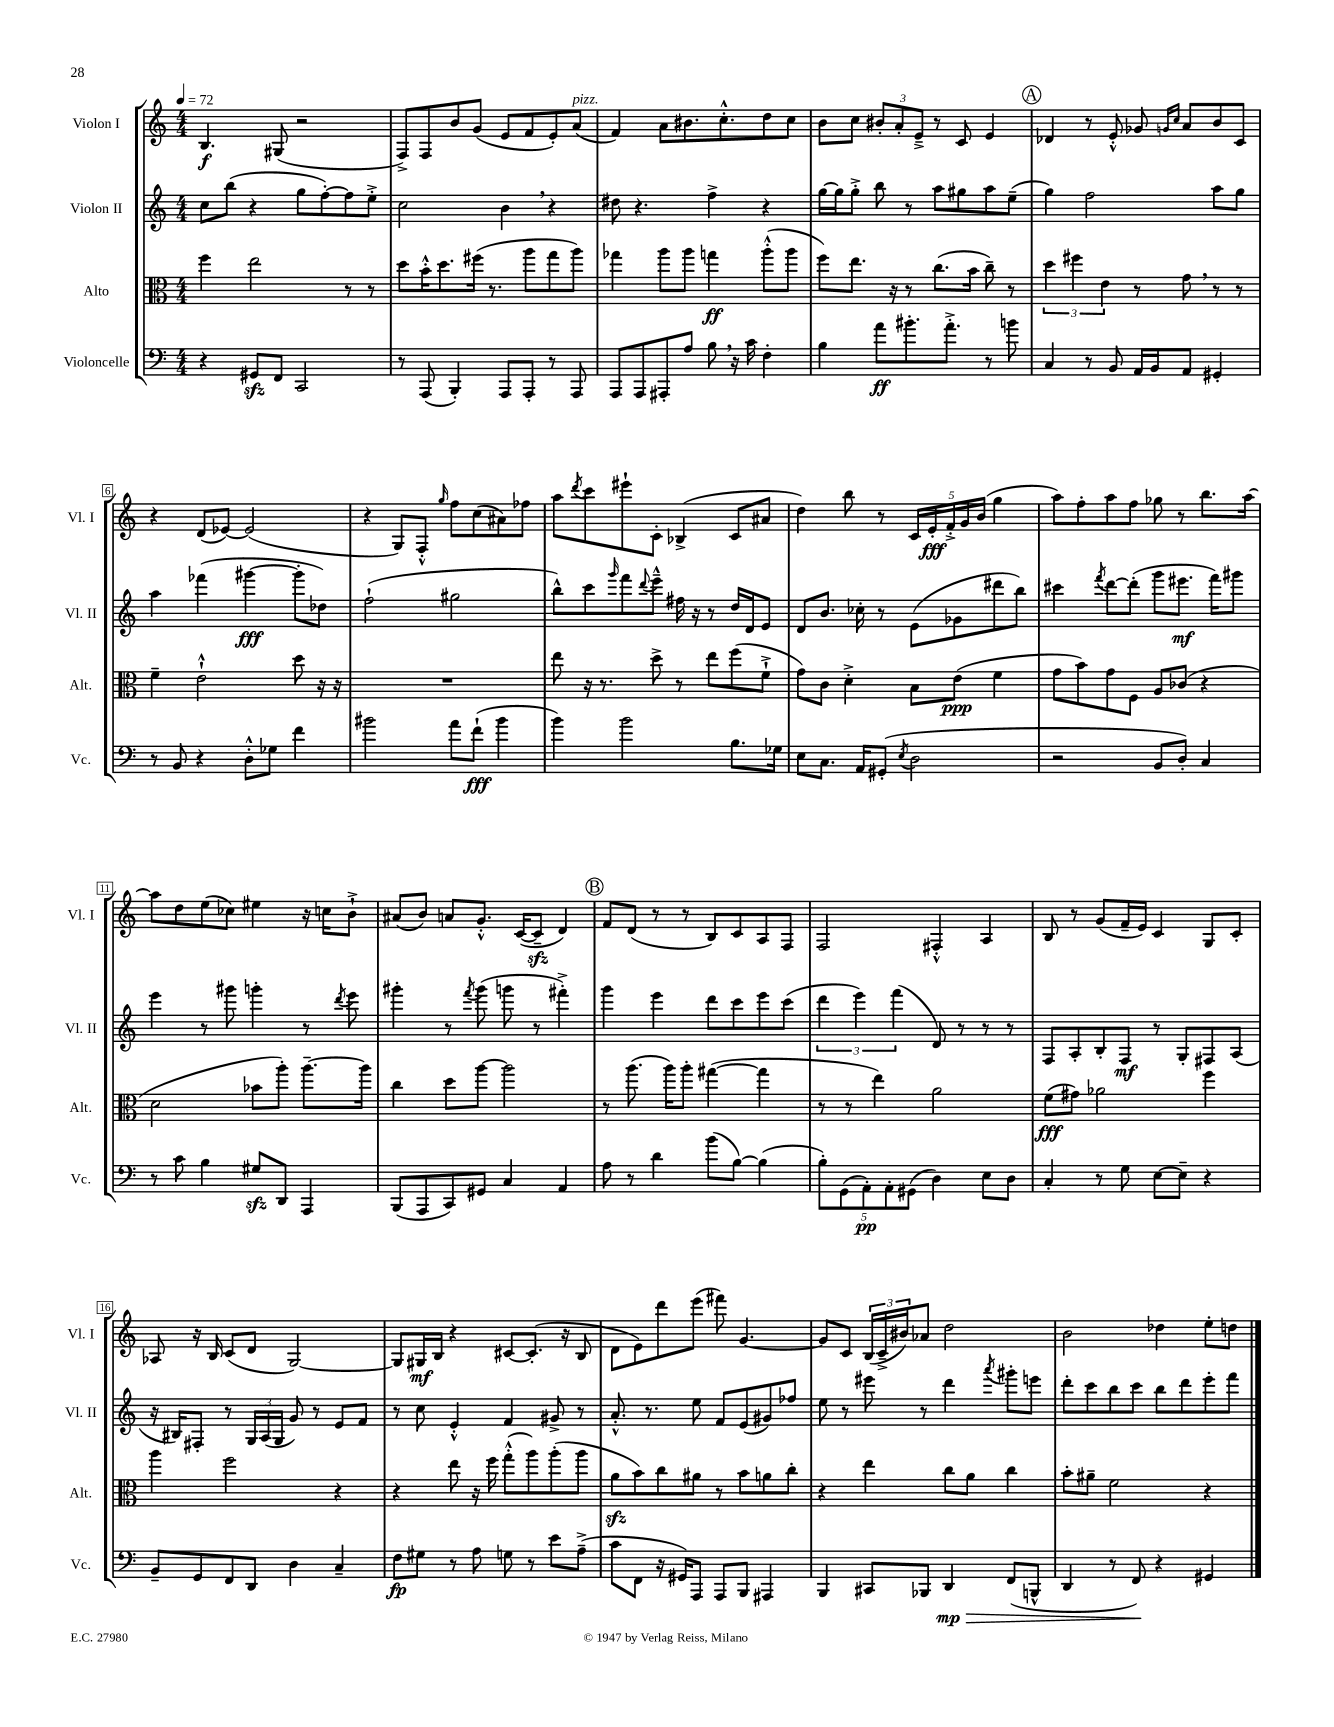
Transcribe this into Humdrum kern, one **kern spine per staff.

**kern	**dynam	**kern	**dynam	**kern	**dynam	**kern	**dynam
*part4	*part4	*part3	*part3	*part2	*part2	*part1	*part1
*staff4	*staff4	*staff3	*staff3	*staff2	*staff2	*staff1	*staff1
*I"Violoncelle	*	*I"Alto	*	*I"Violon II	*	*I"Violon I	*
*I'Vc.	*	*I'Alt.	*	*I'Vl. II	*	*I'Vl. I	*
*clefF4	*	*clefC3	*	*clefG2	*	*clefG2	*
*k[]	*	*k[]	*	*k[]	*	*k[]	*
*M4/4	*	*M4/4	*	*M4/4	*	*M4/4	*
*MM72	*	*MM72	*	*MM72	*	*MM72	*
=1	=1	=1	=1	=1	=1	=1	=1
4r	.	4ff\	.	8cc\L	.	4.B/	f
.	.	.	.	(8bb\J	.	.	.
8GG#Xzz/L	.	2ee\	.	4r	.	.	.
8FF/J	.	.	.	.	.	(8G#X/	.
2CC/	.	.	.	8gg\L	.	2r	.
.	.	.	.	[8ff'\)	.	.	.
.	.	8r	.	8ff\]	.	.	.
.	.	8r	.	8ee'^\J	.	.	.
=2	=2	=2	=2	=2	=2	=2	=2
8r	.	8dd\L	.	2cc\	.	8F^/L)	.
(8AAA/	.	16b'^^\K	.	.	.	8F/	.
.	.	8.dd\	.	.	.	.	.
4BBB'/)	.	.	.	.	.	8b/	.
.	.	(16ff#X\Jk	.	.	.	(8g/J	.
.	.	8.r	.	.	.	.	.
8AAA/L	.	.	.	4b,\	.	8e/L	.
8AAA'/J	.	8aa\L	.	.	.	8f/	.
8r	.	8gg\	.	4r	.	8e'/)	.
!	!	!	!	!	!	!LO:TX:a:i:t=pizz.	!
8AAA/	.	8aa\J)	.	.	.	(8a/J	.
=3	=3	=3	=3	=3	=3	=3	=3
8AAA/L	.	4gg-X\	.	8dd#X\	.	4f/)	.
8AAA/	.	.	.	4.r	.	.	.
8AAA#X'/	.	8aa\L	.	.	.	8a\L	.
8A/J	.	8aa\J	.	.	.	8.b#X\	.
8B,\	.	4ggn\	ff	4ff^\	.	.	.
.	.	.	.	.	.	8.cc'^^\	.
16r	.	.	.	.	.	.	.
16c\	.	.	.	.	.	.	.
4F'\	.	(8aa'^^\L	.	4r	.	8dd\	.
.	.	8aa\J	.	.	.	8cc\J	.
=4	=4	=4	=4	=4	=4	=4	=4
4B\	.	8ff\L)	.	[16gg\LL	.	8b\L	.
.	.	.	.	16gg\J]	.	.	.
.	.	8.ee\J	.	8gg'^\J	.	8cc\J	.
8a\L	ff	.	.	8bb\	.	12b#X'/L	.
.	.	16r	.	.	.	.	.
.	.	.	.	.	.	12a'/	.
8.b#X'\	.	8r	.	8r	.	.	.
.	.	.	.	.	.	12e~^/J	.
.	.	(8.cc\L	.	8aa\L	.	8r	.
8.a'^\J	.	.	.	.	.	.	.
.	.	.	.	8gg#X\	.	8c/	.
.	.	16b\Jk	.	.	.	.	.
8r	.	8cc~\)	.	8aa\	.	4e/	.
8bn\	.	8r	.	(8ee~\J	.	.	.
!!LO:REH:place=s1:t=A
=5	=5	=5	=5	=5	=5	=5	=5
4C/	.	6dd\	.	4gg\)	.	4d-X/	.
.	.	6ff#X\	.	.	.	.	.
8r	.	.	.	2ff\	.	8r	.
.	.	6e\	.	.	.	.	.
8BB/	.	.	.	.	.	8e'^^/	.
16AA/LL	.	8r	.	.	.	8g-X/	.
16BB/J	.	.	.	.	.	.	.
.	.	.	.	.	.	16qqgn/LL	.
.	.	.	.	.	.	16qqcc/JJ	.
8AA/J	.	8g,\	.	.	.	8a/L	.
4GG#X'/	.	8r	.	8aa\L	.	8b/	.
.	.	8r	.	8gg\J	.	8c/J	.
!!LO:LB:g=z
=6	=6	=6	=6	=6	=6	=6	=6
8r	.	4f~\	.	4aa\	.	4r	.
8BB/	.	.	.	.	.	.	.
4r	.	2e`^^\	.	(4fff-X\	.	(8d/L	.
.	.	.	.	.	.	[8e-X/J)	.
8D'^^\L	.	.	.	[4ggg#X\	fff	(2e-/]	.
8G-X\J	.	.	.	.	.	.	.
4f\	.	8dd\	.	8ggg#'\L]	.	.	.
.	.	16r	.	8dd-X\J)	.	.	.
.	.	16r	.	.	.	.	.
=7	=7	=7	=7	=7	=7	=7	=7
2b#X\	.	1r	.	(2ff`\	.	4r	.
.	.	.	.	.	.	8G/L)	.
.	.	.	.	.	.	8F'^^/J	.
.	.	.	.	.	.	16qqgg/	.
8a\L	.	.	.	2gg#X\	.	8ff\L	.
(8f`\J	fff	.	.	.	.	(8cc\	.
4b#\	.	.	.	.	.	8a#X\)	.
.	.	.	.	.	.	8ff-X\J	.
=8	=8	=8	=8	=8	=8	=8	=8
4b\)	.	8ee\	.	8bb^^\L)	.	8aa\L	.
.	.	.	.	.	.	8qddd/	.
.	.	16r	.	8ccc\	.	8ccc\	.
.	.	8.r	.	.	.	.	.
.	.	.	.	16qqggg/	.	.	.
2b\	.	.	.	8fff\	.	8eee#X`\	.
.	.	.	.	8qqddd/	.	.	.
.	.	8dd^\	.	8eee~^^\J	.	8c'\J	.
.	.	8r	.	16ff#X\	.	(4B-X^/	.
.	.	.	.	16r	.	.	.
.	.	8ee\L	.	8r	.	.	.
8.B\L	.	(8ff\	.	16dd/LL	.	8c/L	.
.	.	.	.	16d/J	.	.	.
.	.	8f`^\J	.	8e/J	.	8a#X/J	.
16G-X\Jk	.	.	.	.	.	.	.
=9	=9	=9	=9	=9	=9	=9	=9
8E\L	.	8g\L)	.	8d/L	.	4dd\)	.
8.C\J	.	8c\J	.	8.b/J	.	.	.
.	.	4d'^\	.	.	.	8bb\	.
16AA/KL	.	.	.	16cc-X'\	.	.	.
(8GG#X'/J	.	.	.	8r	.	8r	.
8qE/	.	.	.	.	.	.	.
2D\	.	8B\L	.	(8e\L	.	20c/LL	.
.	.	.	.	.	.	20e'/	fff
.	.	.	.	.	.	20f'^/	.
.	.	(8e\J	ppp	8g-X\	.	.	.
.	.	.	.	.	.	20g/	.
.	.	.	.	.	.	(20b/JJ	.
.	.	4f\	.	8ddd#X\	.	4gg\	.
.	.	.	.	8bb\J)	.	.	.
=10	=10	=10	=10	=10	=10	=10	=10
2r	.	8g\L	.	4ccc#X\	.	8aa\L)	.
.	.	8b\)	.	.	.	8ff'\	.
.	.	.	.	8qfff/	.	.	.
.	.	8g\	.	[8ddd\L	.	8aa\	.
.	.	8F\J	.	(8ddd'\J]	.	8ff\J	.
8BB/L	.	8A/L	.	8ggg\L	.	8gg-X\	.
8D'/J)	.	(8c-X/J	.	8.eee#X\J	mf	8r	.
4C/	.	4r	.	.	.	8.bb\L	.
.	.	.	.	16fff\KL)	.	.	.
.	.	.	.	8ggg#X\J	.	.	.
.	.	.	.	.	.	[16aa\Jk	.
!!LO:LB:g=z
=11	=11	=11	=11	=11	=11	=11	=11
8r	.	2d\	.	4eee\	.	8aa\L]	.
8c\	.	.	.	.	.	8dd\	.
4B\	.	.	.	8r	.	(8ee\	.
.	.	.	.	8ggg#X\	.	8cc-X\J)	.
8G#Xzz/L	.	8b-X\L	.	4gggn'\	.	4ee#X\	.
8DD/J	.	8aa'\J)	.	.	.	.	.
4AAA/	.	[8.aa~\L	.	8r	.	16r	.
.	.	.	.	.	.	16ccn\KL	.
.	.	.	.	8qddd/	.	.	.
.	.	.	.	8eee\	.	8b`^\J	.
.	.	16aa\Jk]	.	.	.	.	.
=12	=12	=12	=12	=12	=12	=12	=12
(8BBB/L	.	4cc\	.	4ggg#X'\	.	(8a#X/L	.
8AAA/	.	.	.	.	.	8b/J)	.
8CC/)	.	8dd\L	.	8r	.	8an/L	.
.	.	.	.	8qfff/	.	.	.
8GG#X/J	.	[8aa\J	.	(8ggg#\	.	8.g'^^/J	.
4C/	.	2aa\]	.	8gggn\	.	.	.
.	.	.	.	.	.	([16c/KL	.
.	.	.	.	8r	.	8czz~/J]	.
4AA/	.	.	.	4fff#X'^\)	.	4d/)	.
!!LO:REH:place=s1:t=B
=13	=13	=13	=13	=13	=13	=13	=13
8A\	.	8r	.	4ggg\	.	8f/L	.
8r	.	(8.aa\	.	.	.	(8d/J	.
4d\	.	.	.	4eee\	.	8r	.
.	.	16aa\KL)	.	.	.	.	.
.	.	8aa'\J	.	.	.	8r	.
(8b\L	.	([4gg#X\	.	8ddd\L	.	8B/L)	.
[8B\J)	.	.	.	8ccc\	.	8c/	.
(4B\]	.	4gg#\]	.	8eee\	.	8A/	.
.	.	.	.	(8ccc\J	.	8F/J	.
=14	=14	=14	=14	=14	=14	=14	=14
10B'\L)	.	8r	.	6ddd\	.	2F/	.
(10GG\	.	.	.	.	.	.	.
.	.	8r	.	.	.	.	.
.	.	.	.	6eee\)	.	.	.
10AA'\)	pp	.	.	.	.	.	.
.	.	4ee\)	.	.	.	.	.
10AA'\	.	.	.	.	.	.	.
.	.	.	.	(6fff\	.	.	.
(10GG#X\J	.	.	.	.	.	.	.
4D\)	.	2a\	.	8d/)	.	4F#X'^^/	.
.	.	.	.	8r	.	.	.
8E\L	.	.	.	8r	.	4A/	.
8D\J	.	.	.	8r	.	.	.
=15	=15	=15	=15	=15	=15	=15	=15
4C'/	.	(8f\L	fff	8F/L	.	8B/	.
.	.	8g#X\J)	.	8A'/	.	8r	.
8r	.	2a-X\	.	8B'/	.	(8g/L	.
8G\	.	.	.	8F/J	mf	16f~/L	.
.	.	.	.	.	.	16e/JJ)	.
[8E\L	.	.	.	8r	.	4c/	.
8E~\J]	.	.	.	8G'/L	.	.	.
4r	.	4ff\	.	8F#X/	.	8G/L	.
.	.	.	.	(8A/J	.	8c'/J	.
!!LO:LB:g=z
=16	=16	=16	=16	=16	=16	=16	=16
8BB~/L	.	4aa\	.	16r	.	8A-X/	.
.	.	.	.	16B#X/KL)	.	.	.
8GG/	.	.	.	8F#X'/J	.	16r	.
.	.	.	.	.	.	16B/	.
8FF/	.	2ff\	.	8r	.	(8c/L	.
8DD/J	.	.	.	24G/LL	.	8d/J	.
.	.	.	.	(24A/	.	.	.
.	.	.	.	24G/JJ	.	.	.
4D\	.	.	.	8g/)	.	[2G/)	.
.	.	.	.	8r	.	.	.
4C~/	.	4r	.	8e/L	.	.	.
.	.	.	.	8f/J	.	.	.
=17	=17	=17	=17	=17	=17	=17	=17
8F\L	fp	4r	.	8r	.	8G/L]	.
8G#X\J	.	.	.	8cc\	.	16G#X/L	mf
.	.	.	.	.	.	16B/JJ	.
8r	.	8ee\	.	4e'^^/	.	4r	.
8A\	.	16r	.	.	.	.	.
.	.	16ff\	.	.	.	.	.
8Gn\	.	(8gg'^^\L	.	4f/	.	[8c#X/L	.
8r	.	8aa\)	.	.	.	(8.c#'/J]	.
8e\L	.	(8aa'\	.	8g#X^/	.	.	.
.	.	.	.	.	.	16r	.
(8A~^\J	.	8aa\J	.	8r	.	8B/	.
=18	=18	=18	=18	=18	=18	=18	=18
8c\L	.	8azz\L	.	8.a'^^/	.	8d\L	.
8FF\J	.	8b\)	.	.	.	8e\)	.
.	.	.	.	8.r	.	.	.
16r	.	8cc\	.	.	.	8ddd\	.
16GG#X/KL)	.	.	.	.	.	.	.
8AAA/J	.	8a#X\J	.	8ee\	.	(8eee\J	.
8AAA/L	.	8r	.	8f/L	.	8fff#X\)	.
8BBB/J	.	8b\L	.	(8e/	.	[4.g/	.
4AAA#X/	.	8an\	.	8g#X/)	.	.	.
.	.	8cc'\J	.	8ff-X/J	.	.	.
=19	=19	=19	=19	=19	=19	=19	=19
4BBB/	.	4r	.	8ee\	.	8g/L]	.
.	.	.	.	8r	.	8c/J	.
8CC#X/L	.	4ee\	.	8eee#X\	.	(24B/LL	.
.	.	.	.	.	.	24c~^/	.
.	.	.	.	.	.	24b#X/J)	.
8BBB-X/J	.	.	.	8r	.	8a-X/J	.
!	!LO:HP:b	!	!	!	!	!	!
4DD/	> mp	8cc\L	.	4ddd\	.	2dd\	.
.	.	8a\J	.	.	.	.	.
.	.	.	.	8qaaa/	.	.	.
(8FF/L	.	4cc\	.	8ggg#X'\L	.	.	.
8BBBn^^/J	.	.	.	8eeen\J	.	.	.
=20	=20	=20	=20	=20	=20	=20	=20
4DD/	.	8b'\L	.	8ddd'\L	.	2b\	.
.	.	8a#X~\J	.	8ccc\	.	.	.
8r	.	2f\	.	8bb\	.	.	.
8FF/)	.	.	.	8ccc\J	.	.	.
4r	]	.	.	8bb\L	.	4dd-X\	.
.	.	.	.	8ddd\	.	.	.
4GG#X/	.	4r	.	8eee'\	.	8ee'\L	.
.	.	.	.	8fff\J	.	8ddn\J	.
==	==	==	==	==	==	==	==
*-	*-	*-	*-	*-	*-	*-	*-
